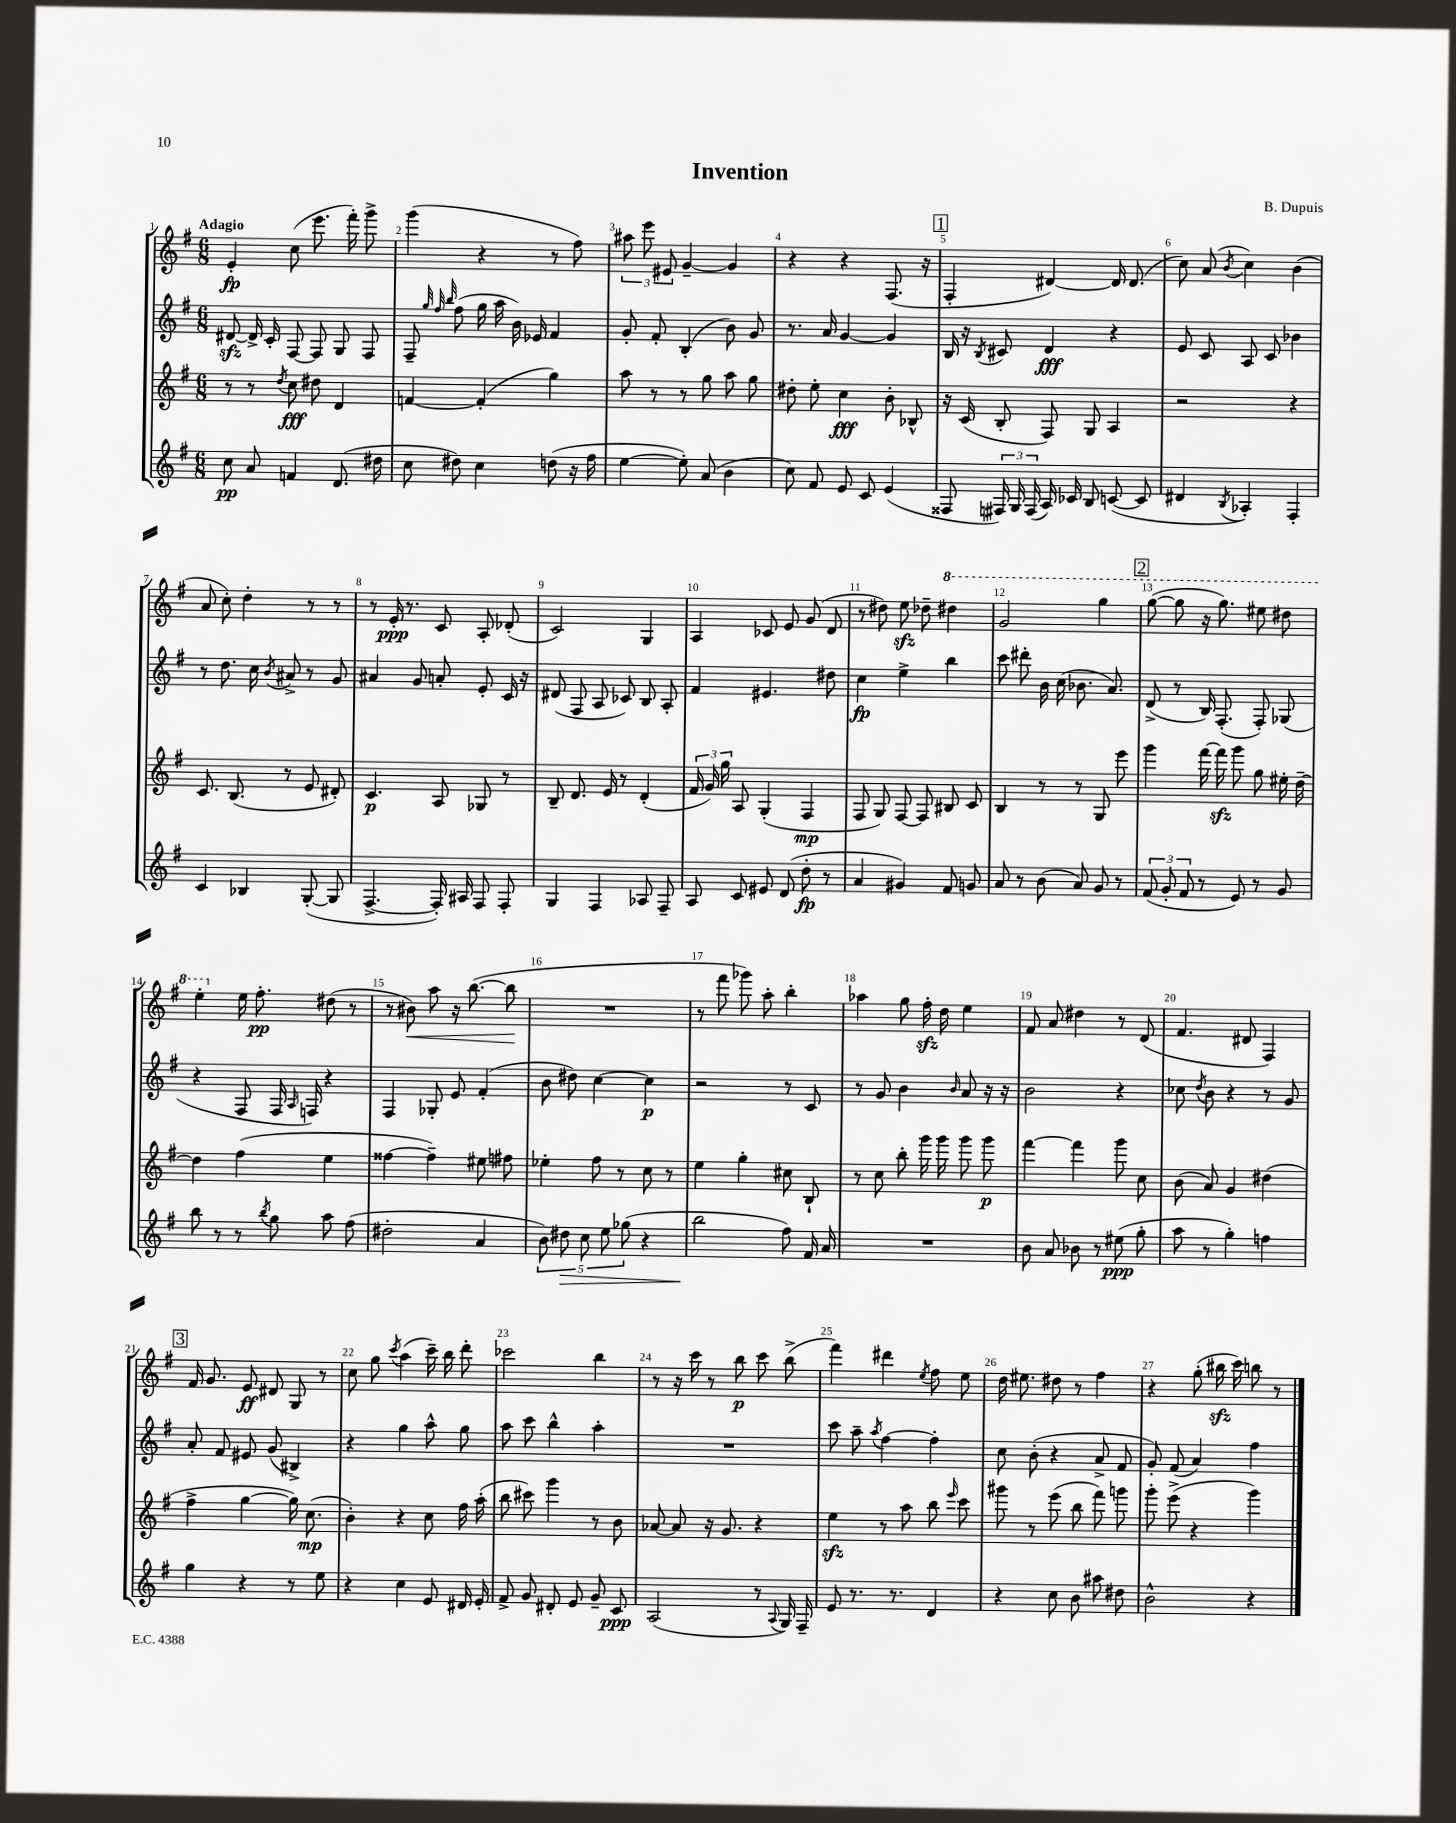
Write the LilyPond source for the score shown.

\header { title = "Invention" composer = "B. Dupuis" }
<<
\new StaffGroup <<
\new Staff = "s0" {
    \clef treble \key g \major \numericTimeSignature \time 6/8 \tempo "Adagio"
    \autoBeamOff e'4-.\fp c''8( e'''8. fis'''16-.) g'''8-> |
    g'''4( r4 r8 fis''8) |
    \tuplet 3/2 { ais''8 e'''8 eis'8 } g'4~-- g'4 |
    r4 r4 fis8.( r16 |
    \mark \markup { \box "1" } fis4-. dis'4~) dis'16 dis'8.( |
    c''8) a'8( \acciaccatura { b'8 } c''4) b'4( |
    a'8 c''8-.) d''4-. r8 r8 |
    r8 e'16-.\ppp r8. c'8 a8-. des'8-.( |
    c'2) g4 |
    a4 ces'8 e'8 g'8( d'8 |
    r8 dis''8) e''8\sfz des''8-- \ottava #1 dis'''4 |
    g''2 g'''4 |
    \mark \markup { \box "2" } g'''8~( g'''8 r16 g'''8.) eis'''8 dis'''8 |
    e'''4-. \ottava #0 e''16 fis''8.-.\pp dis''8( r8 |
    r8 bis'8\<) a''8 r16 b''8.~( b''8\! |
    R2. |
    r8 fis'''8 ges'''8) a''8-. b''4-. |
    aes''4 g''8 fis''16-.\sfz d''16 e''4 |
    fis'8 a'8 dis''4 r8 d'8( |
    fis'4. dis'8 fis4) |
    \mark \markup { \box "3" } fis'16 g'8. e'8\ff dis'8 g8 r8 |
    c''8 g''8 \acciaccatura { c'''8 } a''4( c'''16--) b''16 d'''8-. |
    ces'''2 b''4 |
    r8 r16 c'''16 r8 b''8\p c'''8 b''8->( |
    fis'''4) dis'''4 \acciaccatura { e''8 } fis''8 e''8 |
    d''16 eis''8. dis''8 r8 fis''4 |
    r4 g''8-.( bis''16\sfz c'''16) b''8 r8 \bar "|." |
}
\new Staff = "s1" {
    \clef treble \key g \major \numericTimeSignature \time 6/8
    \autoBeamOff dis'8~\sfz dis'16-> c'16-. fis8~ fis8 g8 fis8 |
    fis8-- \grace { g''32 fis''32 b''32 } fis''8( g''16 a''16 b'16) ees'16 fis'4 |
    g'8-. fis'8-. b4-.( b'8) g'8 |
    r8. a'16 g'4~ g'4 |
    \mark \markup { \box "1" } b16 r16 \acciaccatura { b8 } cis'8 d'4\fff r4 |
    e'8 c'8 a8 c'8 bes'4 |
    r8 d''8. c''16 \acciaccatura { b'8 } ais'8-> r8 g'8 |
    ais'4 g'8 a'8-. e'8-. c'16 r16 |
    dis'8( fis8 a8 ces'8) b8 a8-. |
    fis'4 eis'4. dis''8 |
    c''4\fp e''4-> b''4 |
    c'''8 dis'''8-. b'16 c''16( bes'8. a'8.) |
    \mark \markup { \box "2" } d'8->( r8 b16) fis8.-.( fis8-.) ges8( |
    r4 fis8 fis16 \grace { a16 } f16) r4 |
    fis4 ges8-. e'8 fis'4-.( |
    b'8 dis''8) c''4~ c''4\p |
    r2 r8 c'8 |
    r8 g'8 b'4 \grace { b'16 } a'8 r16 r16 |
    b'2 r4 |
    ces''8 \acciaccatura { d''8 } b'8 r4 r8 g'8 |
    \mark \markup { \box "3" } a'8-. fis'8 eis'8 g'8( bis4->) |
    r4 g''4 a''8-^ g''8 |
    a''8 c'''8 b''4-^ a''4-. |
    R2. |
    c'''8 a''8-- \acciaccatura { a''8 } fis''4~ fis''4-. |
    c''8 b'8-.( r4 a'8-> fis'8 |
    g'8-.) fis'8( a'4) fis''4 \bar "|." |
}
\new Staff = "s2" {
    \clef treble \key g \major \numericTimeSignature \time 6/8
    \autoBeamOff r8 r8 \acciaccatura { d''8 } c''8\fff dis''8 d'4 |
    f'4~ f'4-.( g''4) |
    a''8 r8 r8 g''8 a''8 g''8 |
    dis''8-. e''8-. c''4\fff b'8-. bes8-^ |
    \mark \markup { \box "1" } r16 c'16( b8-. fis8) g8 a4 |
    r2 r4 |
    c'8. b8.( r8 e'8 dis'8-.) |
    c'4.\p a8 ges8 r8 |
    b8-- d'8. e'16 r8 d'4-.( |
    \tuplet 3/2 { fis'16 g'16) g''16 } a8 g4-.( fis4\mp |
    fis8 g8) fis8~ fis8 bis8 c'8 |
    b4 r8 r8 g8 e'''8 |
    \mark \markup { \box "2" } g'''4 fis'''16~ fis'''16\sfz g'''8 g''8 eis''16-. d''16~-- |
    d''4 fis''4( e''4 |
    fisis''4~ fisis''4--) eis''8 fis''8 |
    ees''4-. fis''8 r8 c''8 r8 |
    e''4 g''4-. cis''8 b8-! |
    r8 c''8 b''8-. g'''16 g'''16 g'''8 g'''8\p |
    fis'''4~ fis'''4 g'''8 c''8 |
    b'8( a'8) g'4 dis''4( |
    \mark \markup { \box "3" } fis''4-> g''4~ g''16) c''8.\mp( |
    b'4-.) r4 c''8 fis''16 a''16-.( |
    b''8 cis'''8) g'''4 r8 b'8 |
    aes'8~ aes'8 r16 g'8. r4 |
    e''4\sfz r8 a''8 b''8 \grace { e'''16 } c'''8 |
    gis'''8 r8 e'''8( b''8 fis'''8) g'''8 |
    g'''8-. e'''8->( r4 g'''4) \bar "|." |
}
\new Staff = "s3" {
    \clef treble \key g \major \numericTimeSignature \time 6/8
    \autoBeamOff c''8\pp a'8 f'4 d'8.( dis''16 |
    c''8 dis''8) c''4 d''8( r16 fis''16 |
    e''4~ e''8-.) a'8( b'4 |
    c''8) fis'8 e'8 c'8 e'4( |
    \mark \markup { \box "1" } fisis8 \tuplet 3/2 { fis16) g16 fis16( } a16) ces'16 b8 c'8~( c'8 |
    dis'4 \acciaccatura { b8 } aes4-.) fis4-. |
    c'4 bes4 g8~-.( g8 |
    fis4.~-> fis16-.) ais16 fis8 fis8-. |
    g4 fis4 aes8 fis8-- |
    a8 c'8 eis'8 d'8( d''8-.\fp r8 |
    a'4 gis'4) fis'8 g'8 |
    a'8 r8 b'8( a'8) g'8 r8 |
    \mark \markup { \box "2" } \tuplet 3/2 { fis'8( g'8-. fis'8 } r8 e'8) r8 g'8 |
    b''8 r8 r8 \acciaccatura { b''8 } g''8 a''8 fis''8( |
    dis''2-. a'4 |
    \tuplet 5/4 { b'8) dis''8\> c''8 e''8 ges''8( } r4 |
    b''2\! fis''8) fis'16 a'16 |
    R2. |
    b'8 a'8 bes'8 r8 eis''8\ppp( g''8-. |
    a''8 r8 g''4-.) f''4 |
    \mark \markup { \box "3" } g''4 r4 r8 e''8 |
    r4 c''4 e'8 dis'16 e'16-. |
    fis'8-> g'8 dis'8-. e'8 g'8-- c'8\ppp |
    a2( r8 \appoggiatura { a8 } g16) fis16-- |
    e'8 r8. r8. d'4 |
    r4 c''8 b'8 ais''8 dis''8 |
    b'2-^ r4 \bar "|." |
}
>>
>>
\layout { \context { \Score \override BarNumber.break-visibility = ##(#f #t #t) barNumberVisibility = #all-bar-numbers-visible } }
